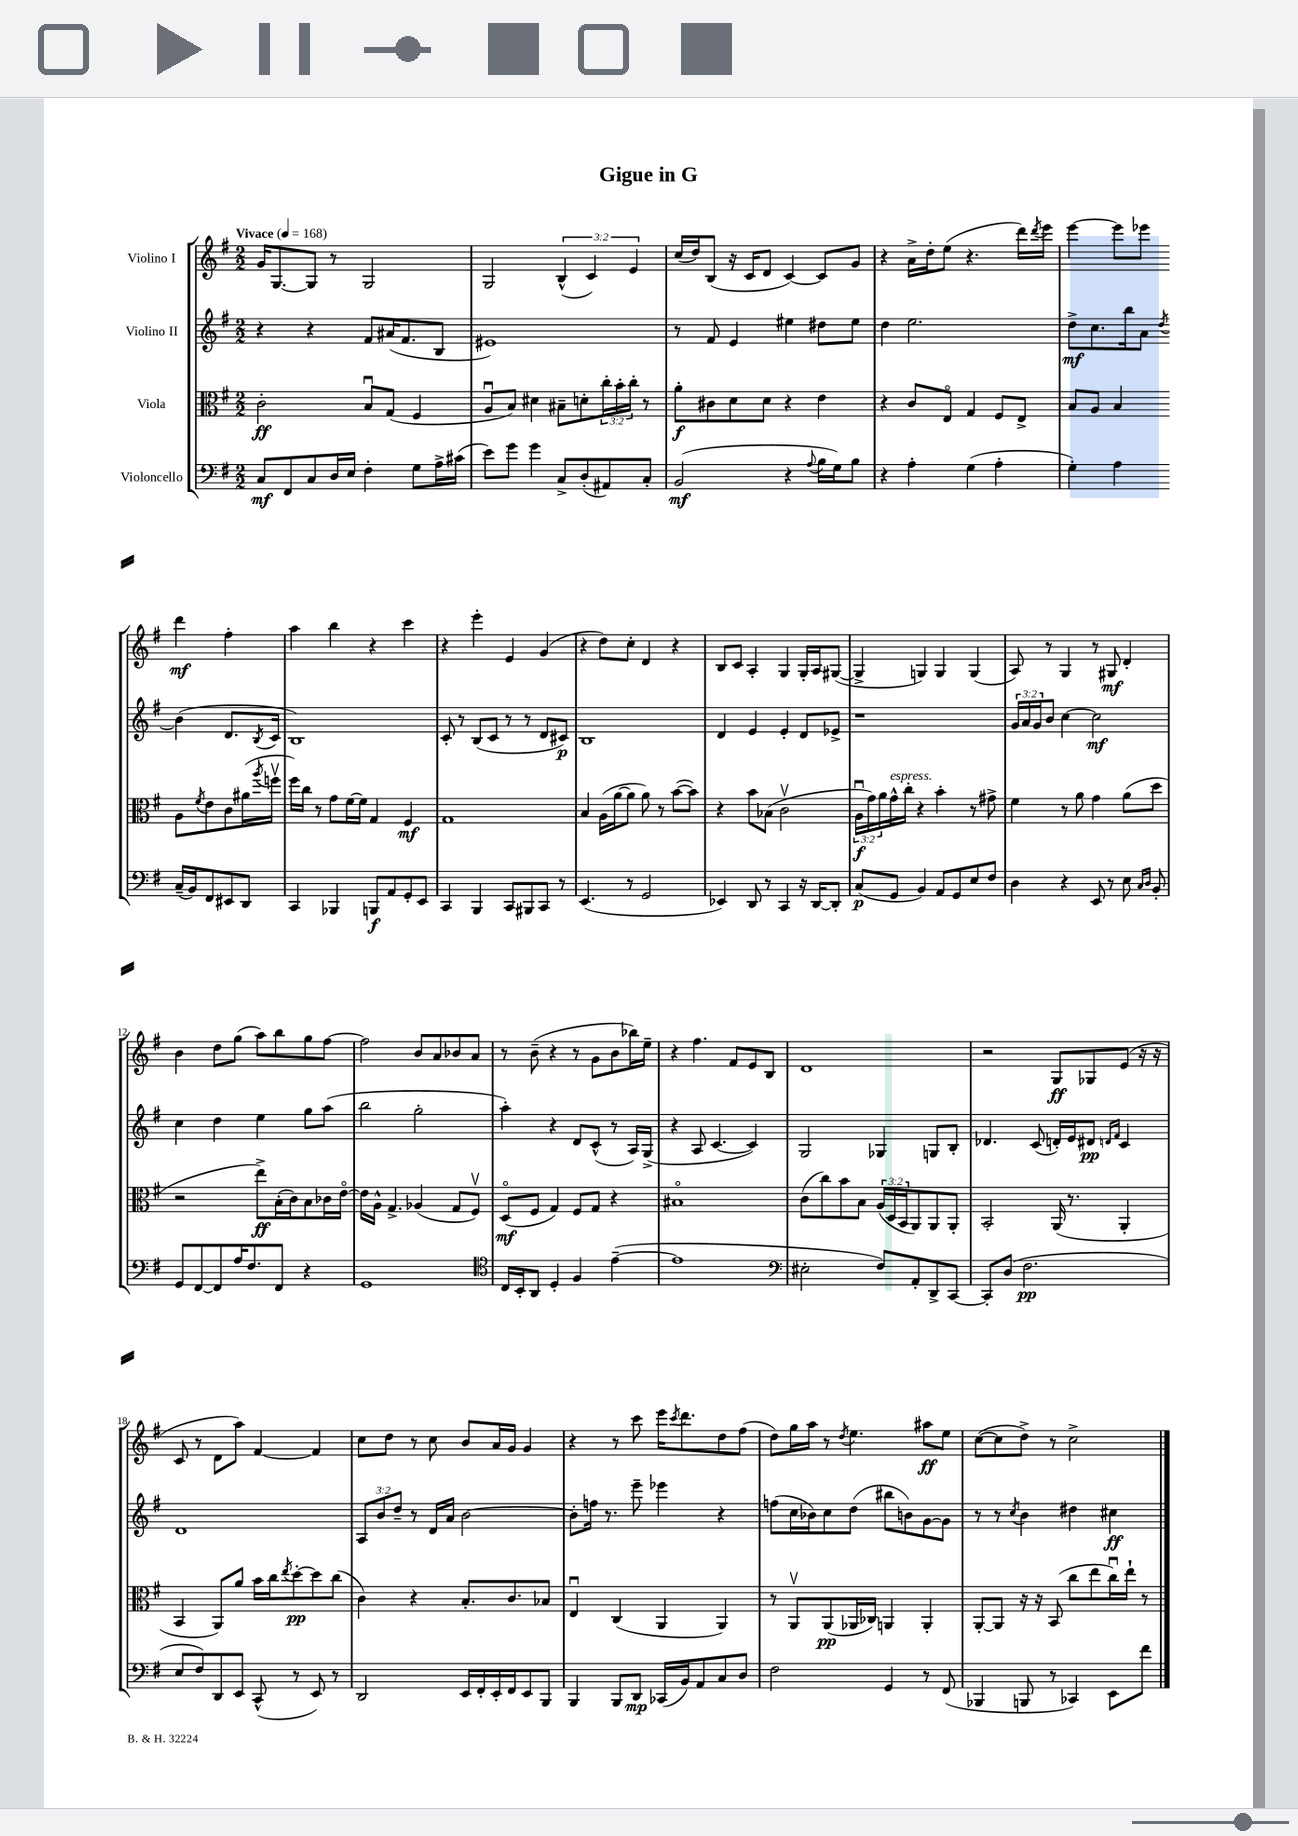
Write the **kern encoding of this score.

**kern	**dynam	**kern	**dynam	**kern	**dynam	**kern	**dynam
*part4	*part4	*part3	*part3	*part2	*part2	*part1	*part1
*staff4	*staff4	*staff3	*staff3	*staff2	*staff2	*staff1	*staff1
*I"Violoncello	*	*I"Viola	*	*I"Violino II	*	*I"Violino I	*
*clefF4	*	*clefC3	*	*clefG2	*	*clefG2	*
*k[f#]	*	*k[f#]	*	*k[f#]	*	*k[f#]	*
*M2/2	*	*M2/2	*	*M2/2	*	*M2/2	*
*MM168	*	*MM168	*	*MM168	*	*MM168	*
=1	=1	=1	=1	=1	=1	=1	=1
!	!	!	!	!	!	!LO:TX:a:B:t=Vivace	!
8C/L	mf	2c'\	ff	4r	.	16g/KL	.
.	.	.	.	.	.	[8.G/	.
8FF#/	.	.	.	.	.	.	.
8C/	.	.	.	4r	.	8G/J]	.
16D/L	.	.	.	.	.	8r	.
16E/JJ	.	.	.	.	.	.	.
4F#'\	.	8Bu/L	.	8f#/L	.	2G/	.
.	.	(8G/J	.	(16a#X/K	.	.	.
.	.	.	.	8.f#/	.	.	.
8G\L	.	4F#/	.	.	.	.	.
16A^\L	.	.	.	8B/J	.	.	.
(16c#X\JJ	.	.	.	.	.	.	.
=2	=2	=2	=2	=2	=2	=2	=2
8e\L)	.	8Au/L	.	1e#X)	.	2G/	.
8g\J	.	8B/J)	.	.	.	.	.
4g\	.	4d#X\	.	.	.	.	.
8C^/L	.	8B#X~\L	.	.	.	(6B^^/	.
(8D'/	.	8dn'\	.	.	.	.	.
.	.	.	.	.	.	6c/)	.
8AA#X/)	.	24cc'\L	.	.	.	.	.
.	.	24b'\	.	.	.	.	.
.	.	24cc'\JJ	.	.	.	6e/	.
8C'/J	.	8r	.	.	.	.	.
=3	=3	=3	=3	=3	=3	=3	=3
(2BB/	mf	8a'\L	f	8r	.	(16cc/LL	.
.	.	.	.	.	.	16dd/J)	.
.	.	8c#X\	.	8f#/	.	(8B/J	.
.	.	8d\	.	4e/	.	16r	.
.	.	.	.	.	.	16c/KL	.
.	.	8d\J	.	.	.	8d/J	.
4r	.	4r	.	4ee#X\	.	[4c/)	.
8qqA/	.	.	.	.	.	.	.
16B\LL	.	4e\	.	8dd#X\L	.	8c/L]	.
16G\J)	.	.	.	.	.	.	.
8B\J	.	.	.	8ee#\J	.	8g/J	.
=4	=4	=4	=4	=4	=4	=4	=4
4r	.	4r	.	4dd\	.	4r	.
4A'\	.	8c/L	.	2.ee\	.	16a^\LL	.
.	.	.	.	.	.	16dd'\J	.
.	.	8E/J	.	.	.	(8ee\J	.
(4G\	.	4G/	.	.	.	4.r	.
4A'\	.	8F#/L	.	.	.	.	.
.	.	8E^/J	.	.	.	16ddd\LL)	.
.	.	.	.	.	.	8qddd/	.
.	.	.	.	.	.	16eee\JJ	.
=5	=5	=5	=5	=5	=5	=5	=5
4G'\)	.	8B/L	.	8dd^\L	mf	[4eee\	.
.	.	8A/J	.	8.cc\	.	.	.
4A\	.	4B/	.	.	.	8eee\L]	.
.	.	.	.	16bb\k	.	.	.
.	.	.	.	8a\J	.	8eee-X\J	.
.	.	.	.	8qdd/	.	.	.
(16C~/LL	.	8A\L	.	(4b\	.	4ddd\	mf
16BB/J)	.	.	.	.	.	.	.
.	.	8qf#/	.	.	.	.	.
8FF#/	.	8e\	.	.	.	.	.
8EE#X/	.	8c\	.	8.d/L	.	4ff#'\	.
8DD/J	.	(16a#X\L	.	.	.	.	.
.	.	8qaa/	.	8qB/	.	.	.
.	.	16ffnv\JJ	.	16c/Jk	.	.	.
!!LO:LB:g=z
=6	=6	=6	=6	=6	=6	=6	=6
4CC/	.	16ff#\LL)	.	1B)	.	4aa\	.
.	.	16cc\JJ	.	.	.	.	.
.	.	8r	.	.	.	.	.
4BBB-X/	.	8g\L	.	.	.	4bb\	.
.	.	[16f#\L	.	.	.	.	.
.	.	16f#\JJ]	.	.	.	.	.
8BBBn/L	f	4G/	.	.	.	4r	.
8AA/	.	.	.	.	.	.	.
8GG'/	.	4F#/	mf	.	.	4ccc\	.
8EE/J	.	.	.	.	.	.	.
=7	=7	=7	=7	=7	=7	=7	=7
4CC/	.	1G	.	8c'/	.	4r	.
.	.	.	.	8r	.	.	.
4BBB/	.	.	.	(8B/L	.	4eee'\	.
.	.	.	.	8c/J	.	.	.
8CC/L	.	.	.	8r	.	4e/	.
8BBB#X/	.	.	.	8r	.	.	.
8CC/J	.	.	.	8d/L	.	(4g/	.
8r	.	.	.	8c#X/J)	p	.	.
=8	=8	=8	=8	=8	=8	=8	=8
(4.EE/	.	4B/	.	1B	.	4r	.
.	.	(16A\LL	.	.	.	8dd\L)	.
.	.	[16a\J	.	.	.	.	.
8r	.	8a\J]	.	.	.	8cc'\J	.
2GG/	.	8a\)	.	.	.	4d/	.
.	.	8r	.	.	.	.	.
.	.	([8b\L	.	.	.	4r	.
.	.	8b\J])	.	.	.	.	.
=9	=9	=9	=9	=9	=9	=9	=9
4EE-X/)	.	4r	.	4d/	.	8B/L	.
.	.	.	.	.	.	8c/J	.
8DD/	.	8b\L	.	4e/	.	4A'/	.
8r	.	(8B-X\J	.	.	.	.	.
4CC/	.	2cv\	.	4e'/	.	4G/	.
16r	.	.	.	8d/L	.	16G'/LL	.
[16DD/KL	.	.	.	.	.	16A/J	.
8DD'/J]	.	.	.	8e-X^/J	.	([8G#X/J	.
=10	=10	=10	=10	=10	=10	=10	=10
(8C/L	p	24Au\LL	f	1r	.	4G#^/]	.
.	.	24g\)	.	.	.	.	.
.	.	24a\	.	.	.	.	.
!	!	!LO:TX:a:i:t=espress.	!	!	!	!	!
8GG/J	.	16g^^\	.	.	.	.	.
.	.	16cc'\JJ	.	.	.	.	.
4BB/)	.	4r	.	.	.	4Gn/)	.
8AA/L	.	4b'\	.	.	.	4G/	.
8GG/	.	.	.	.	.	.	.
8E/	.	8r	.	.	.	(4G/	.
8F#/J	.	8g#X^\	.	.	.	.	.
=11	=11	=11	=11	=11	=11	=11	=11
4D\	.	4f#\	.	24g/LL	.	8A/)	.
.	.	.	.	24a/	.	.	.
.	.	.	.	24g/J	.	.	.
.	.	.	.	8b/J	.	8r	.
4r	.	8r	.	[4cc\	.	4G/	.
.	.	8a\	.	.	.	.	.
8EE/	.	4g\	.	2cc\]	mf	8r	.
8r	.	.	.	.	.	8G#X/	mf
8E\	.	(8a\L	.	.	.	4d'/	.
16qqC/LL	.	.	.	.	.	.	.
16qqD/JJ	.	.	.	.	.	.	.
8BB'/	.	8dd\J	.	.	.	.	.
!!LO:LB:g=z
=12	=12	=12	=12	=12	=12	=12	=12
8GG/L	.	2r	.	4cc\	.	4b\	.
[8FF#/	.	.	.	.	.	.	.
8FF#/]	.	.	.	4dd\	.	8dd\L	.
16A/K	.	.	.	.	.	(8gg\J	.
8.F#/	.	.	.	.	.	.	.
.	.	8ee^\L)	ff	4ee\	.	8aa\L)	.
8FF#/J	.	(16B'\L	.	.	.	8bb\	.
.	.	16c\J)	.	.	.	.	.
4r	.	8B\	.	8gg\L	.	8gg\	.
.	.	16c-X\L	.	(8aa\J	.	[8ff#\J	.
.	.	[16e\JJ	.	.	.	.	.
=13	=13	=13	=13	=13	=13	=13	=13
1GG	.	16e\LL]	.	2bb\	.	2ff#\]	.
.	.	16A^^\JJ	.	.	.	.	.
.	.	4.G^/	.	.	.	.	.
.	.	(4A-X/	.	2gg'\	.	8b/L	.
.	.	.	.	.	.	8a/	.
.	.	8G/L	.	.	.	8b-X/	.
.	.	8F#v/J)	.	.	.	8a/J	.
=14	=14	=14	=14	=14	=14	=14	=14
*clefC4	*	*	*	*	*	*	*
16C/LL	.	(8D/L	mf	4aa'\)	.	8r	.
16BB'/J	.	.	.	.	.	.	.
8AA/J	.	8F#/J	.	.	.	(8b~\	.
4D'/	.	4G/)	.	4r	.	4r	.
4F#/	.	8F#/L	.	8d/L	.	8r	.
.	.	8G/J	.	(8c^^/J	.	8g\L	.
([4e~\	.	4r	.	8r	.	8b\	.
.	.	.	.	16A/LL)	.	16bb-X\L)	.
.	.	.	.	(16G^/JJ	.	16ee~\JJ	.
=15	=15	=15	=15	=15	=15	=15	=15
1e]	.	1B#X	.	4r	.	4r	.
.	.	.	.	8A/	.	4.ff#\	.
.	.	.	.	[4.c/	.	.	.
.	.	.	.	.	.	8f#/L	.
.	.	.	.	4c/])	.	8e/	.
.	.	.	.	.	.	8B/J	.
=16	=16	=16	=16	=16	=16	=16	=16
*clefF4	*	*	*	*	*	*	*
2E#X'\	.	(8c\L	.	2G/	.	1d	.
.	.	8cc\)	.	.	.	.	.
.	.	8b\	.	.	.	.	.
.	.	8B\J	.	.	.	.	.
8F#/L)	.	(24A/LL	.	4G-X/	.	.	.
.	.	24D/	.	.	.	.	.
.	.	24BB/J	.	.	.	.	.
8AA'/	.	8AA/)	.	.	.	.	.
8DD^/	.	8AA/	.	8Gn/L	.	.	.
[8CC/J	.	8AA'/J	.	8B'/J	.	.	.
=17	=17	=17	=17	=17	=17	=17	=17
8CC'/L]	.	2BB'/	.	4.d-X/	.	2r	.
(8D/J	.	.	.	.	.	.	.
2.F#\	pp	.	.	.	.	.	.
.	.	.	.	(8c/	.	.	.
.	.	(16AA/	.	16dn'/LL)	.	8G/L	ff
.	.	8.r	.	16e/J	.	.	.
.	.	.	.	8d#X/J	pp	8G-X/	.
.	.	.	.	16qqdn/LL	.	.	.
.	.	.	.	16qqf#/JJ	.	.	.
.	.	4AA'/	.	4c/	.	(8e/J	.
.	.	.	.	.	.	16r	.
.	.	.	.	.	.	16r	.
!!LO:LB:g=z
=18	=18	=18	=18	=18	=18	=18	=18
8E/L	.	4BB/	.	1d	.	8c/	.
8F#/)	.	.	.	.	.	8r	.
8DD/	.	8AA/L)	.	.	.	8d\L	.
8EE/J	.	8a/J	.	.	.	8aa\J)	.
(8CC^^/	.	16b\LL	.	.	.	[4f#/	.
.	.	16cc\J	.	.	.	.	.
.	.	8qee/	.	.	.	.	.
8r	.	[8dd'\	pp	.	.	.	.
8EE/)	.	8dd\]	.	.	.	4f#/]	.
8r	.	(8cc\J	.	.	.	.	.
=19	=19	=19	=19	=19	=19	=19	=19
2DD/	.	4c\)	.	12A/L	.	8cc\L	.
.	.	.	.	12b/	.	.	.
.	.	.	.	.	.	8dd\J	.
.	.	.	.	12dd~/J	.	.	.
.	.	4r	.	8r	.	8r	.
.	.	.	.	16d/LL	.	8cc\	.
.	.	.	.	16a/JJ	.	.	.
16EE/LL	.	8.B'/L	.	[2b\	.	8b/L	.
16FF#'/	.	.	.	.	.	.	.
16EE'/	.	.	.	.	.	16a/L	.
16FF#/J	.	8.c/	.	.	.	16g/JJ	.
8EE/	.	.	.	.	.	4g/	.
8BBB/J	.	8B-X/J	.	.	.	.	.
=20	=20	=20	=20	=20	=20	=20	=20
4BBB/	.	4Eu/	.	8b'\L]	.	4r	.
.	.	.	.	16ffn\Jk	.	.	.
.	.	.	.	8.r	.	.	.
8BBB/L	.	(4C/	.	.	.	8r	.
8DD/J	mp	.	.	8eee~\	.	8ccc\	.
(16CC-X/LL	.	4AA/	.	4eee-X\	.	16eee\KL	.
.	.	.	.	.	.	8qccc/	.
16BB/J)	.	.	.	.	.	8.ddd\	.
8AA/	.	.	.	.	.	.	.
8C/	.	4AA/)	.	4r	.	8dd\	.
8D/J	.	.	.	.	.	(8ff#\J	.
=21	=21	=21	=21	=21	=21	=21	=21
2F#\	.	8r	.	(8ffn\L	.	8dd\L)	.
.	.	8AAv/L	.	16cc\L	.	16gg\L	.
.	.	.	.	16b-X\J)	.	16aa\JJ	.
.	.	(8AA/	pp	8cc\	.	8r	.
.	.	.	.	.	.	8qdd/	.
.	.	16AA-X/L	.	(8dd\J	.	4.ee\	.
.	.	16C-X/JJ)	.	.	.	.	.
4GG/	.	4AAn/	.	8bb#X\L	.	.	.
.	.	.	.	8bn\)	.	.	.
8r	.	4AA'/	.	[8g\	.	8aa#X\L	ff
(8FF#/	.	.	.	8g\J]	.	8ee\J	.
=22	=22	=22	=22	=22	=22	=22	=22
4BBB-X/	.	[8AA'/L	.	8r	.	([8cc\L	.
.	.	8AA/J]	.	8r	.	8cc\]	.
.	.	.	.	8qcc/	.	.	.
8BBBn/	.	16r	.	4b\	.	8dd^\J)	.
.	.	16r	.	.	.	.	.
8r	.	(8BB/	.	.	.	8r	.
4CC-X/)	.	8cc\L	.	4dd#X\	.	2cc^\	.
.	.	8ee\	.	.	.	.	.
8EE\L	.	16ccu\L)	.	4cc#X\	ff	.	.
.	.	16ee`\JJ	.	.	.	.	.
8f#\J	.	8r	.	.	.	.	.
==	==	==	==	==	==	==	==
*-	*-	*-	*-	*-	*-	*-	*-
